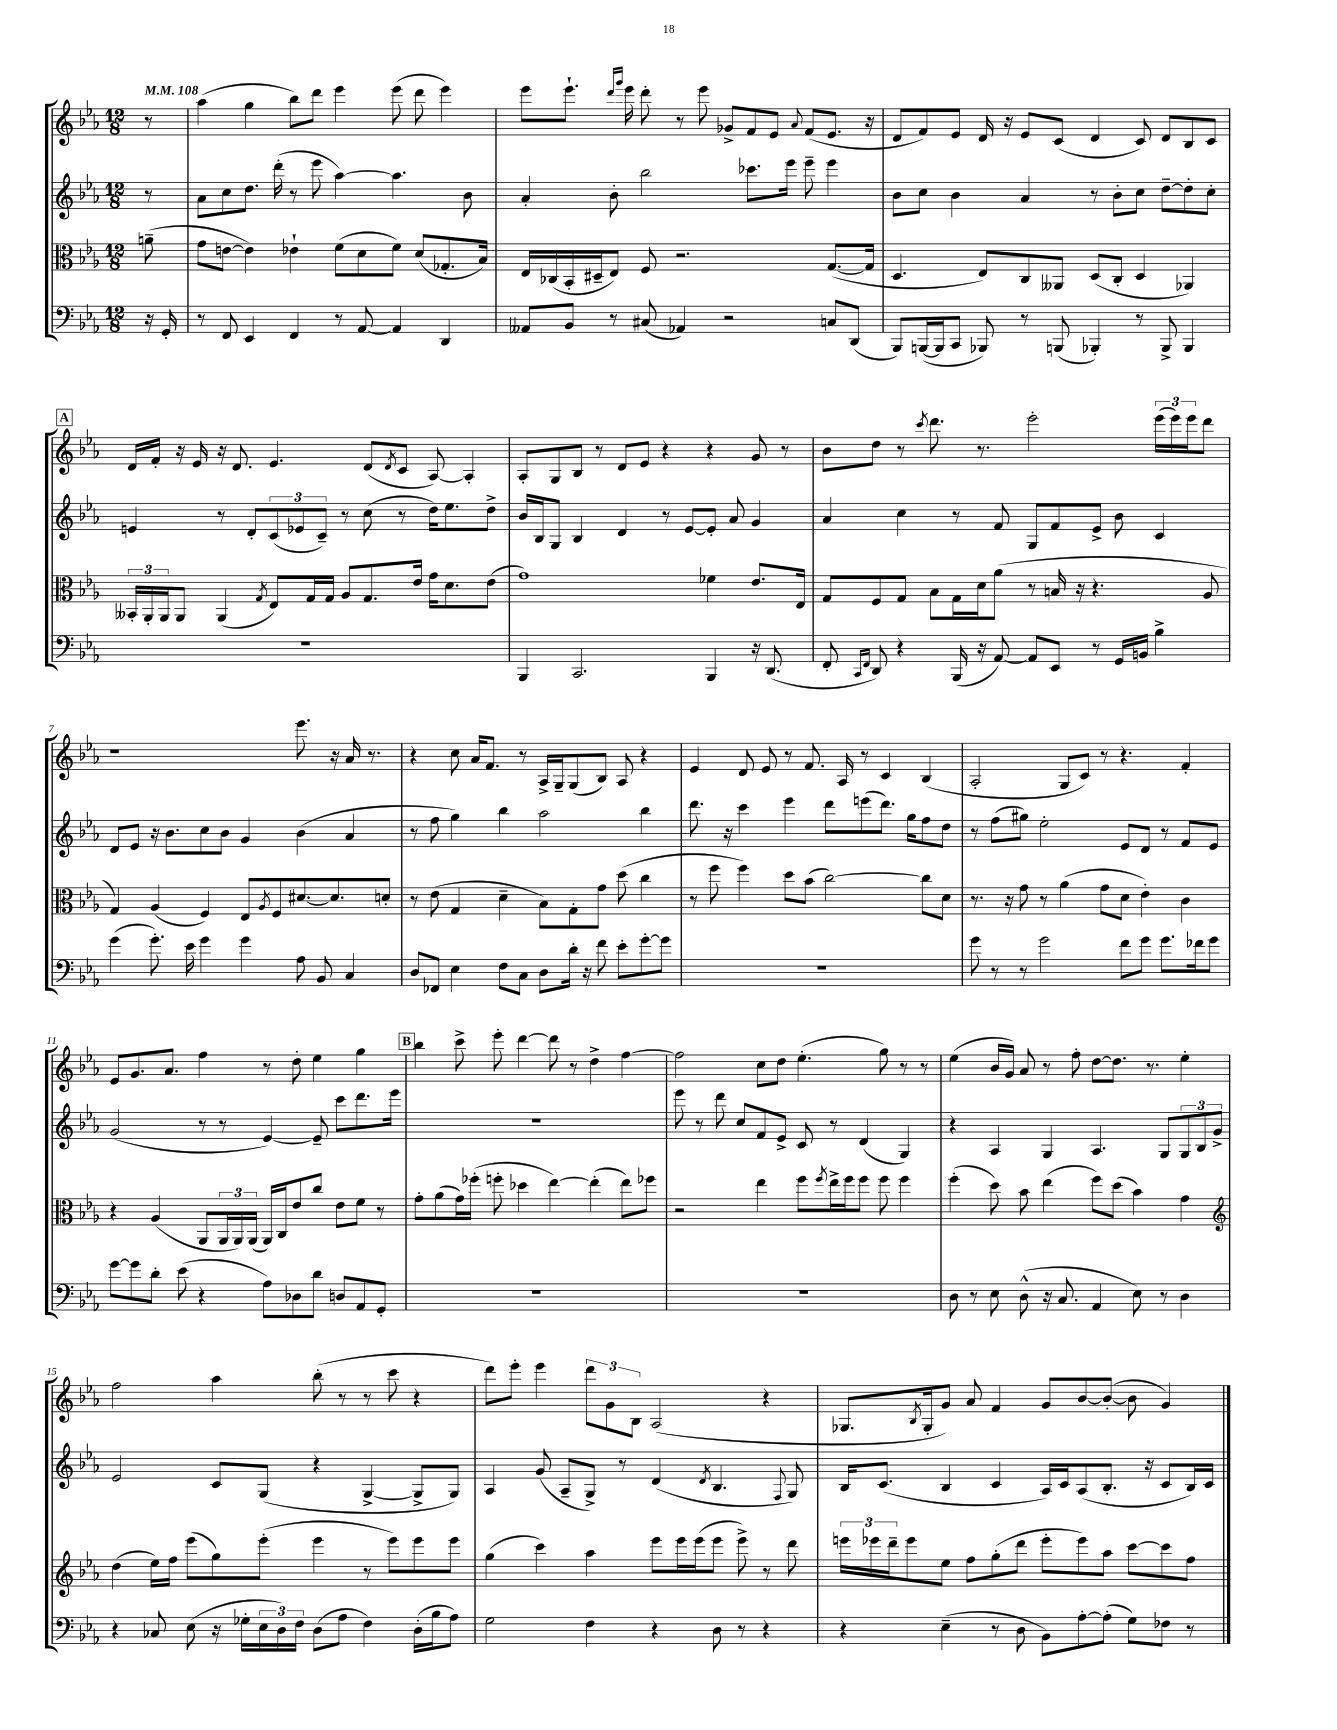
<<
\new StaffGroup <<
\new Staff = "s0" {
    \clef treble \key ees \major \numericTimeSignature \time 12/8 \partial 8 \tempo 4 = 108
    r8 |
    aes''4( g''4 bes''8) d'''8 ees'''4 ees'''8( d'''8 ees'''4) |
    ees'''8 ees'''8.-! \grace { d'''16 g'''16 } ees'''16 d'''8-. r8 ees'''8 ges'8-> f'8 ees'8 \appoggiatura { aes'8 } f'8( ees'8. r16 |
    d'8 f'8) ees'8 d'16 r16 ees'8 c'8( d'4 c'8) d'8 bes8 c'8 |
    \mark \markup { \box "A" } d'16 f'16-. r16 ees'16 r16 d'8. ees'4. d'8( \acciaccatura { d'8 } c'8 aes8~) aes4-. |
    aes8-. g8 bes8 r8 d'8 ees'8 r4 r4 g'8 r8 |
    bes'8 d''8 r8 \acciaccatura { c'''8 } d'''8. r8. ees'''2-. \tuplet 3/2 { ees'''16( ees'''16) ees'''16 } d'''8 |
    r1 ees'''8. r16 aes'16 r8. |
    r4 c''8 aes'16 f'8. r8 aes16-> g16-- g8( bes8) aes8 r4 |
    ees'4 d'8 ees'8 r8 f'8. aes16 r8 c'4 bes4( |
    aes2-. g8 c'8) r8 r4. f'4-. |
    ees'8 g'8. aes'8. f''4 r8 d''8-. ees''4 g''4 |
    \mark \markup { \box "B" } bes''4 c'''8-> ees'''8-. d'''4~ d'''8 r8 d''4-> f''4~ |
    f''2 c''8 d''8 ees''4.-.( g''8) r8 r8 |
    ees''4( bes'16 g'16) aes'8 r8 f''8-. d''8~ d''8. r8. ees''4-. |
    f''2 aes''4 bes''8-.( r8 r8 c'''8 r4 |
    d'''8) ees'''8-. ees'''4 \tuplet 3/2 { d'''8 g'8 bes8 } aes2( r4 |
    ges8. \acciaccatura { bes8 } ges16-. g'8) aes'8 f'4 g'8 bes'8~ bes'8~-.( bes'8 g'4) \bar "|." |
}
\new Staff = "s1" {
    \clef treble \key ees \major \numericTimeSignature \time 12/8 \partial 8
    r8 |
    aes'8 c''8 d''8. d'''16-.( r8 ees'''8 aes''4~) aes''4. bes'8 |
    aes'4-. bes'8-. bes''2 ces'''8. ees'''16 ees'''8-- ees'''4 |
    bes'8 c''8 bes'4 aes'4 r8 bes'8-. c''8 d''8~-- d''8-. c''8-. |
    \mark \markup { \box "A" } e'4 r8 d'8-. \tuplet 3/2 { c'8( ees'8 c'8--) } r8 c''8( r8 d''16) ees''8. d''8-> |
    bes'16 bes16 g8 bes4 d'4 r8 ees'8~ ees'8-. aes'8 g'4 |
    aes'4 c''4 r8 f'8 g8 f'8 ees'8-> bes'8 c'4 |
    d'8 ees'8 r16 bes'8. c''8 bes'8 g'4 bes'4( aes'4 |
    r8 f''8 g''4) bes''4 aes''2 bes''4 |
    d'''8. r16 c'''4 ees'''4 d'''8 e'''8( d'''8.) g''16 f''8 d''8 |
    r8 f''8( gis''8) ees''2-. ees'8 d'8 r8 f'8 ees'8 |
    g'2( r8 r8 ees'4~) ees'8-- c'''8 d'''8. ees'''16 |
    \mark \markup { \box "B" } R1. |
    ees'''8 r8 d'''8 c''8 f'8 ees'8-> c'8 r8 d'4( g4) |
    r4 aes4 g4 aes4. g8 \tuplet 3/2 { g8 bes8 g'8-> } |
    ees'2 c'8 g8( r4 g4~-> g8-> g8) |
    aes4 g'8( aes8-- g8->) r8 d'4( \acciaccatura { d'8 } bes4. \appoggiatura { f8 } g8) |
    bes16 c'8.( bes4 c'4 aes16) c'16 aes8( bes8.-. r16 c'8 bes16) c'16 \bar "|." |
}
\new Staff = "s2" {
    \clef alto \key ees \major \numericTimeSignature \time 12/8 \partial 8
    a'8--( |
    g'8 e'8~ e'4) ees'4-! f'8( d'8 f'8) d'8( ges8.-. bes16) |
    ees16 ces16( bes,16-. dis16-- ees8) f8 r2. g8.~( g16 |
    d4. ees8) c8 aeses,8 d8( c8-. d4 aes,4) |
    \mark \markup { \box "A" } \tuplet 3/2 { beses,16-. aes,16-. aes,16 } aes,8 aes,4( \acciaccatura { g8 } ees8) g16 g16 aes8 g8. ees'16 g'16 d'8. ees'8( |
    g'1) fes'4 ees'8. ees16 |
    g8 f8 g8 bes8 g16 d'16 aes'8( r8 b16 r16 r4. aes8 |
    g4) aes4( f4) ees8 \acciaccatura { aes8 } f8 dis'8.~ dis'8. d'8-. |
    r8 ees'8( g4 d'4-- bes8) g8-. g'8 d''8( c''4 |
    r8 f''8 f''4) d''8 bes'8( c''2~) c''8 d'8 |
    r8. r16 g'8 r8 aes'4( g'8 d'8 ees'4-.) c'4 |
    r4 aes4( aes,8 \tuplet 3/2 { aes,16 aes,16) aes,16( } aes,16) c16 ees'8 c''8 ees'8 f'8 r8 |
    \mark \markup { \box "B" } g'8-. aes'8( g'16) fes''16-.( f''8-. des''4 ees''4~) ees''4-.( ees''8) fes''8 |
    r2 ees''4 f''8 \acciaccatura { f''8 } ees''16-> f''16 f''8 f''8 f''4 |
    f''4-.( d''8) bes'8 ees''4( f''8) d''8( bes'4) g'4 |
    \clef treble d''4( ees''16) f''16 ees'''8( g''8) ees'''8-.( ees'''4 r8 ees'''8) ees'''8 ees'''8 |
    g''4( c'''4) aes''4 ees'''8 ees'''16 ees'''16( ees'''8 ees'''8->) r8 d'''8 |
    \tuplet 3/2 { e'''16 ees'''16 d'''16-- } ees'''8 ees''8 f''8 g''8-.( d'''8 ees'''8-. ees'''8) aes''8 c'''8~ c'''8 f''8 \bar "|." |
}
\new Staff = "s3" {
    \clef bass \key ees \major \numericTimeSignature \time 12/8 \partial 8
    r16 g,16-. |
    r8 f,8 ees,4 f,4 r8 aes,8~ aes,4 d,4 |
    aeses,8 bes,8 r8 cis8( aes,4) r2 c8 d,8( |
    bes,,8) b,,16~( b,,16 c,8 bes,,8) r8 b,,8( bes,,4-.) r8 bes,,8-> bes,,4 |
    \mark \markup { \box "A" } R1. |
    bes,,4 c,2. bes,,4 r16 d,8.( |
    f,8-. \grace { c,16 f,16 } d,8) r4 bes,,16( r16 aes,8~) aes,8 ees,8 r8 g,16 b,16 bes4-> |
    g'4( g'8.-.) ees'16 g'4 g'4 aes8 bes,8 c4 |
    d8 fes,8 ees4 f8 c8 d8 d'16-. r16 f'8 ees'8-. g'8~-. g'8 |
    R1. |
    g'8 r8 r8 g'2 f'8 g'8 g'8. fes'16 g'8 |
    g'8~ g'8 d'8-. ees'8( r4 aes8) des8 d'8 d8 aes,8 g,8-. |
    \mark \markup { \box "B" } R1. |
    R1. |
    d8 r8 ees8 d8-^( r16 c8. aes,4 ees8) r8 d4 |
    r4 ces8 ees8( r16 ges16-. \tuplet 3/2 { ees16 d16) f16 } d8( aes8 f4) d16-.( bes16 aes8) |
    g2 f4 r4 d8 r8 r4 |
    r4 ees4--( r8 d8 bes,8) aes8~-. aes8-.( g8) fes8 r8 \bar "|." |
}
>>
>>
